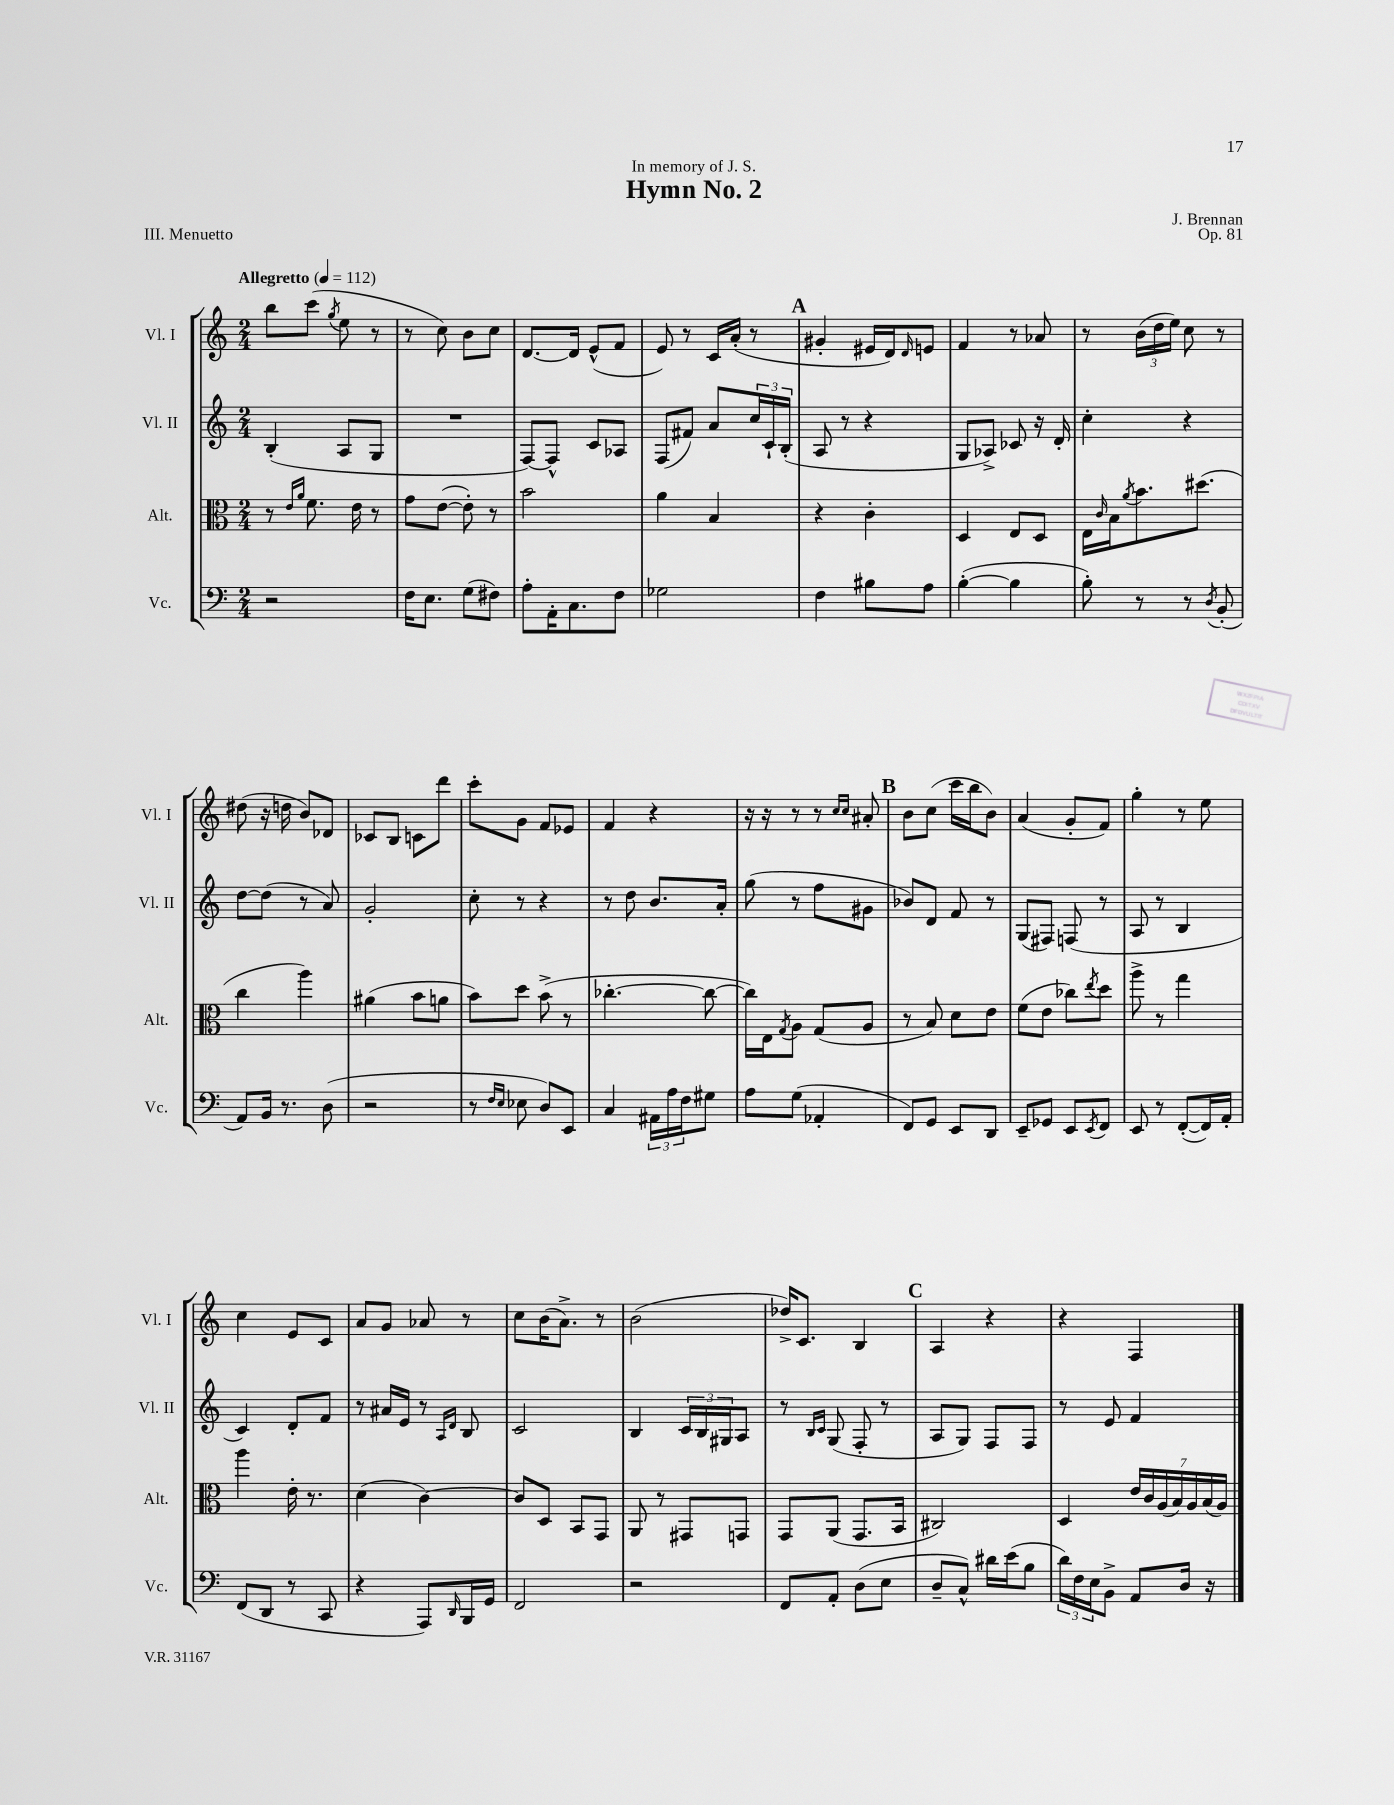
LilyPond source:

\header { title = "Hymn No. 2" composer = "J. Brennan" dedication = "In memory of J. S." opus = "Op. 81" piece = "III. Menuetto" }
<<
\new StaffGroup <<
\new Staff = "s0" \with { instrumentName = "Vl. I" shortInstrumentName = "Vl. I" } {
    \clef treble \key c \major \numericTimeSignature \time 2/4 \tempo "Allegretto" 4 = 112
    b''8 c'''8( \acciaccatura { g''8 } e''8 r8 |
    r8 c''8) b'8 c''8 |
    d'8.~ d'16 e'8-^( f'8 |
    e'8) r8 c'16 a'16-.( r8 |
    \mark \markup { \bold "A" } gis'4-. eis'16 d'16) \grace { d'16 } e'8 |
    f'4 r8 aes'8 |
    r8 \tuplet 3/2 { b'16( d''16 e''16) } c''8 r8 |
    dis''8( r16 d''16 b'8) des'8 |
    ces'8 b8 c'8 d'''8 |
    c'''8-. g'8 f'8 ees'8 |
    f'4 r4 |
    r16 r16 r8 r8 \grace { c''16 c''16 } ais'8-. |
    \mark \markup { \bold "B" } b'8 c''8( c'''16 b''16 b'8) |
    a'4( g'8-. f'8) |
    g''4-. r8 e''8 |
    c''4 e'8 c'8 |
    a'8 g'8 aes'8 r8 |
    c''8 b'16( a'8.->) r8 |
    b'2( |
    des''16->) c'8. b4 |
    \mark \markup { \bold "C" } a4 r4 |
    r4 f4 \bar "|." |
}
\new Staff = "s1" \with { instrumentName = "Vl. II" shortInstrumentName = "Vl. II" } {
    \clef treble \key c \major \numericTimeSignature \time 2/4
    b4-.( a8 g8 |
    R2 |
    f8~) f8-^ c'8 aes8 |
    f8( fis'8) a'8 \tuplet 3/2 { c''16 c'16-! b16-.( } |
    \mark \markup { \bold "A" } a8 r8 r4 |
    g8 aes8->) ces'8 r16 d'16-. |
    c''4-. r4 |
    d''8~ d''8( r8 a'8) |
    g'2-. |
    c''8-. r8 r4 |
    r8 d''8 b'8. a'16-. |
    g''8( r8 f''8 gis'8 |
    \mark \markup { \bold "B" } bes'8) d'8 f'8 r8 |
    g8( fis8) f8( r8 |
    a8 r8 b4 |
    c'4) d'8-. f'8 |
    r8 ais'16 e'16 r8 \grace { a16 d'16 } b8 |
    c'2 |
    b4 \tuplet 3/2 { c'16 b16 gis16 } a8 |
    r8 \grace { b16 c'16 } g8( f8-. r8 |
    \mark \markup { \bold "C" } a8 g8) f8 f8 |
    r8 e'8 f'4 \bar "|." |
}
\new Staff = "s2" \with { instrumentName = "Alt." shortInstrumentName = "Alt." } {
    \clef alto \key c \major \numericTimeSignature \time 2/4
    r8 \grace { e'16 a'16 } f'8. e'16 r8 |
    g'8 e'8~( e'8-.) r8 |
    b'2 |
    a'4 b4 |
    \mark \markup { \bold "A" } r4 c'4-. |
    d4 e8 d8 |
    e16 \grace { c'16 } b16 \acciaccatura { a'8 } b'8. dis''8.( |
    c''4 a''4) |
    ais'4( b'8 a'8 |
    b'8) d''8 b'8->( r8 |
    ces''4.~-. ces''8~ |
    ces''16) e16 \acciaccatura { g8 } a8 g8( a8 |
    \mark \markup { \bold "B" } r8 b8) d'8 e'8 |
    f'8( e'8 ces''8) \acciaccatura { e''8 } d''8 |
    a''8-> r8 g''4 |
    a''4 e'16-. r8. |
    d'4( c'4~) |
    c'8 d8 b,8 g,8 |
    a,8 r8 gis,8 g,8 |
    g,8 a,8( g,8. b,16 |
    \mark \markup { \bold "C" } cis2) |
    d4 \tuplet 7/4 { e'16 c'16 a16( b16) a16 b16( a16) } \bar "|." |
}
\new Staff = "s3" \with { instrumentName = "Vc." shortInstrumentName = "Vc." } {
    \clef bass \key c \major \numericTimeSignature \time 2/4
    r2 |
    f16 e8. g8( fis8) |
    a8-. a,16-. c8. f8 |
    ges2 |
    \mark \markup { \bold "A" } f4 bis8 a8 |
    b4~-.( b4 |
    b8-.) r8 r8 \acciaccatura { d8 } b,8-.( |
    a,8) b,16 r8. d8( |
    r2 |
    r8 \grace { f16 e16 } ees8 d8) e,8 |
    c4 \tuplet 3/2 { ais,16 a16 f16 } gis8 |
    a8 g8( aes,4-. |
    \mark \markup { \bold "B" } f,8) g,8 e,8 d,8 |
    e,8-- ges,8 e,8 \acciaccatura { e,8 } f,8 |
    e,8 r8 f,8~-.( f,16) a,16-. |
    f,8( d,8 r8 c,8 |
    r4 a,,8) \grace { d,16 } b,,16 g,16 |
    f,2 |
    r2 |
    f,8 a,8-. d8( e8 |
    \mark \markup { \bold "C" } d8-- c8-^) dis'16 e'16( b8 |
    \tuplet 3/2 { d'16) f16 e16 } b,8-> a,8 d16 r16 \bar "|." |
}
>>
>>
\layout { \context { \Score \remove "Bar_number_engraver" } }
